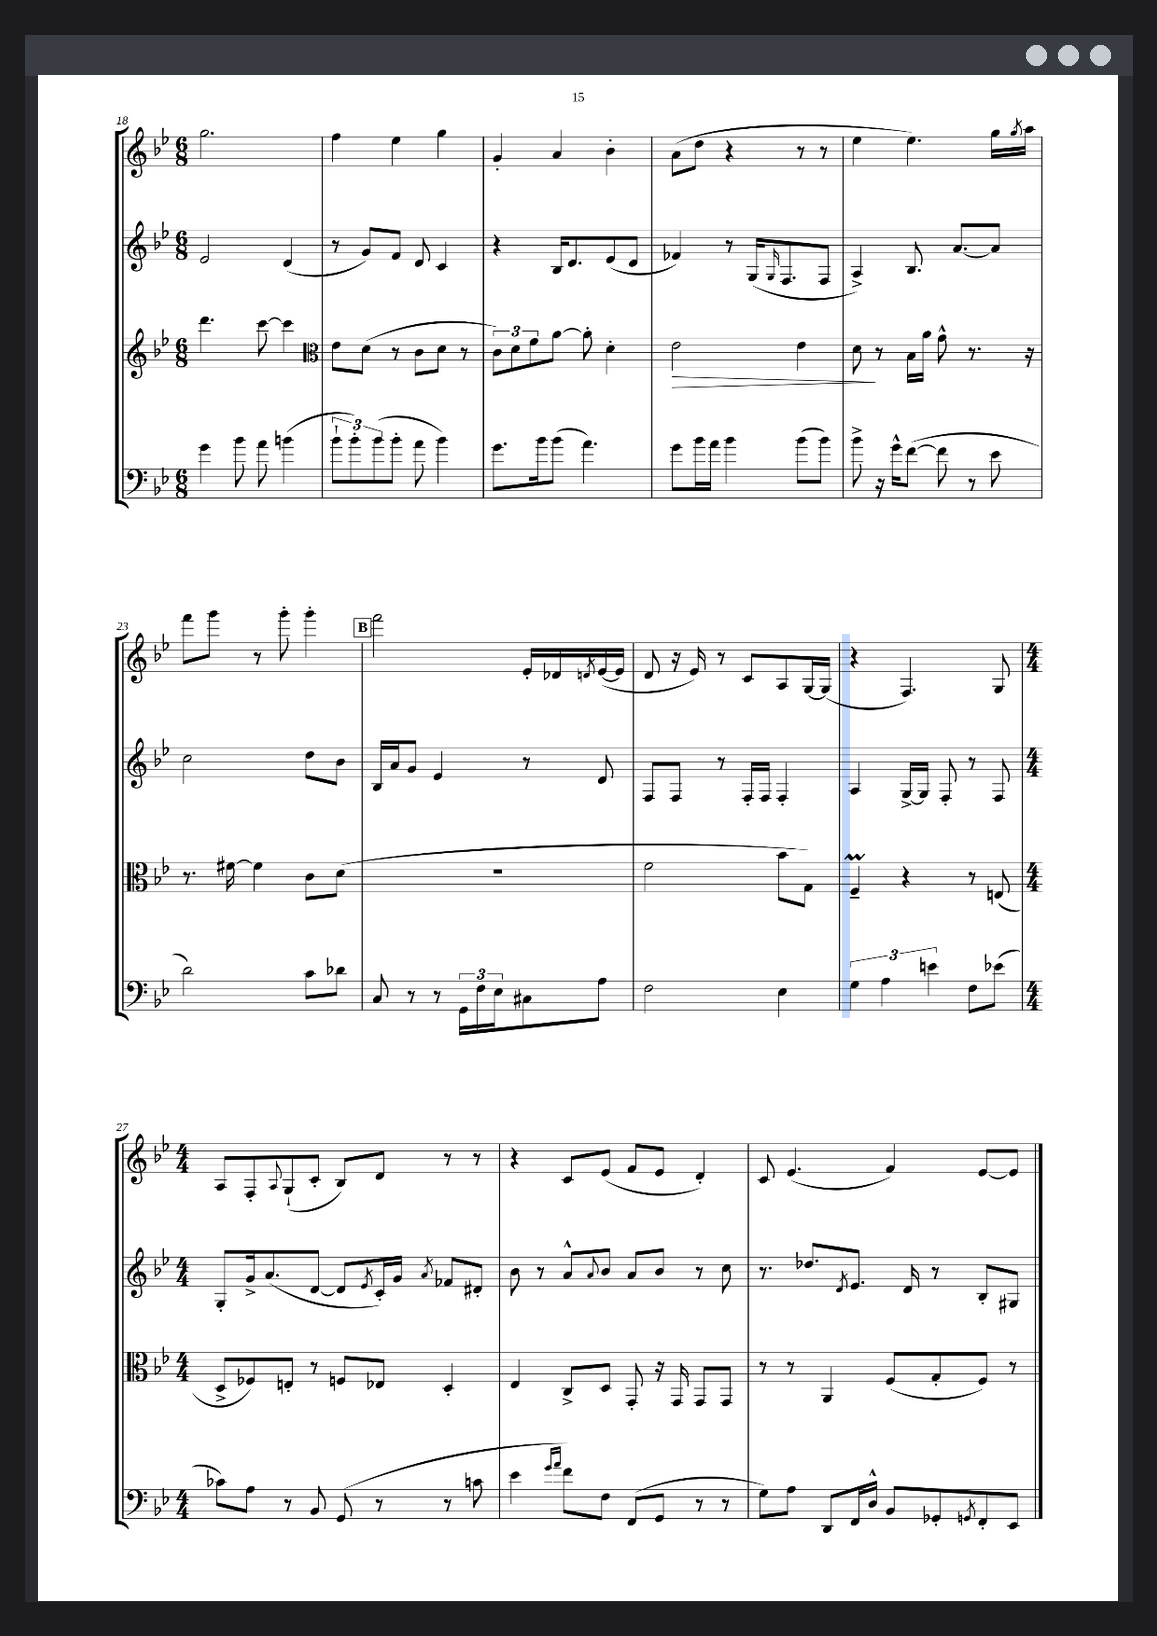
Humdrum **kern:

**kern	**kern	**kern	**kern
*staff4	*staff3	*staff2	*staff1
*clefF4	*clefG2	*clefG2	*clefG2
*k[b-e-]	*k[b-e-]	*k[b-e-]	*k[b-e-]
*M6/8	*M6/8	*M6/8	*M6/8
4g\	4.ddd\	2e-/	2.gg\
8b-\	.	.	.
8a\	[8ccc\	.	.
(4b\	4ccc\]	(4d/	.
=	=	=	=
*	*clefC3	*	*
12b-`\L	8e-\L	8r	4ff\
12b-'\)	.	.	.
.	(8d\J	8g/L)	.
(12b-\	.	.	.
8b-'\J	8r	8f/J	4ee-\
8a\	8c\L	8d/	.
4b-\)	8d\J	4c/	4gg\
.	8r	.	.
=	=	=	=
8.g\L	12c\L)	4r	4g'/
.	12d\	.	.
.	12f\	.	.
16b-\k	.	.	.
(8b-\J	[8a\J	16B-/LK	4a/
.	.	8.d/	.
4.a\)	8a'\]	.	.
.	4d'\	(8e-/	4b-'\
.	.	8d/J	.
=	=	=	=
8g\L	2e-\	4f-/)	(8a\L
16b-\L	.	.	8dd\J
16a\JJ	.	.	.
4b-\	.	8r	4r
.	.	(16G/LK	.
.	.	16qqG/	.
.	.	8.F/	.
(8b-\L	4e-\	.	8r
8b-\J)	.	8F/J	8r
=	=	=	=
8b-^\	8d\	4A^/)	4ee-\
16r	8r	.	.
16g^^\LK	.	.	.
([8f\J	16B-\LL	8.B-/	4.ee-\)
.	16a\JJ	.	.
8f\]	8g^^\	.	.
.	.	[8.a/L	.
8r	8.r	.	.
8e-\	.	8a/]J	16gg\LL
.	.	.	8qgg/
.	16r	.	16aa\JJ
=	=	=	=
2d\)	8.r	2cc\	8fff\L
.	.	.	8ggg\J
.	[16f#\	.	.
.	4f#\]	.	8r
.	.	.	8ggg'\
8c\L	8c\L	8dd\L	4ggg'\
8d-\J	(8d\J	8b-\J	.
=	=	=	=
8C/	2.r	16B-/LL	2fff\
.	.	16a/J	.
8r	.	8g/J	.
8r	.	4e-/	.
24GG\LL	.	.	.
24F\	.	.	.
24E-\J	.	.	.
8C#\	.	8r	16e-'/LL
.	.	.	16d-/
.	.	.	8qd/
8A\J	.	8d/	([16e-/
.	.	.	16e-/]JJ
=	=	=	=
2F\	2f\	8F/L	8d/
.	.	8F/J	16r
.	.	.	16e-/)
.	.	8r	8r
.	.	16F'/LL	8c/L
.	.	16F/JJ	.
4E-\	8b-\L	4F'/	8A/
.	8G\J)	.	[16G/L
.	.	.	(16G/]JJ
=	=	=	=
6G\	4F~/	4A/	4r
6A\	.	.	.
.	4r	[16G^/LL	4.F/)
.	.	16G/]JJ	.
6e\	.	.	.
.	.	8F'/	.
8F\L	8r	8r	.
(8e-\J	(8E/	8F/	8G/
=	=	=	=
*M4/4	*M4/4	*M4/4	*M4/4
8c-\L)	8D^/L	8G'/L	8A/L
8A\J	8F-/)	16g^/k	8F'/
.	.	(8.a/	.
.	.	.	8qqA/
8r	8E'/J	.	(8G`/
8BB-/	8r	[8d/J	8c'/J
(8GG/	8F/L	8d/]L	8B-/L)
.	.	8qe-/	.
8r	8E-/J	16c'/L)	8d/J
.	.	16g/JJ	.
.	.	8qa/	.
8r	4D'/	8f-/L	8r
8c\	.	8d#'/J	8r
=	=	=	=
4e-\	4E-/	8b-\	4r
.	.	8r	.
16qqg/LL	.	.	.
16qqa/JJ	.	.	.
8f\L)	8C^/L	8a^^/L	8c/L
.	.	8qqa/	.
8F\J	8D/J	8b-/J	(8e-/J
(8FF/L	8GG'/	8a/L	8f/L
8GG/J	16r	8b-/J	8e-/J
.	16GG/	.	.
8r	8GG/L	8r	4d'/)
8r	8GG/J	8cc\	.
=	=	=	=
8G\L)	8r	8.r	8c/
8A\J	8r	.	(4.e-/
.	.	8.dd-/L	.
8DD/L	4AA/	.	.
.	.	8qd/	.
16FF/L	.	8.e-/J	.
16D^^/JJ	.	.	.
8BB-/L	(8F/L	.	4f/)
.	.	16d/	.
8GG-'/	8G'/	8r	.
8qGG/	.	.	.
8FF'/	8F/J)	8B-'/L	[8e-/L
8EE-/J	8r	8G#/J	8e-/]J
==	==	==	==
*-	*-	*-	*-
